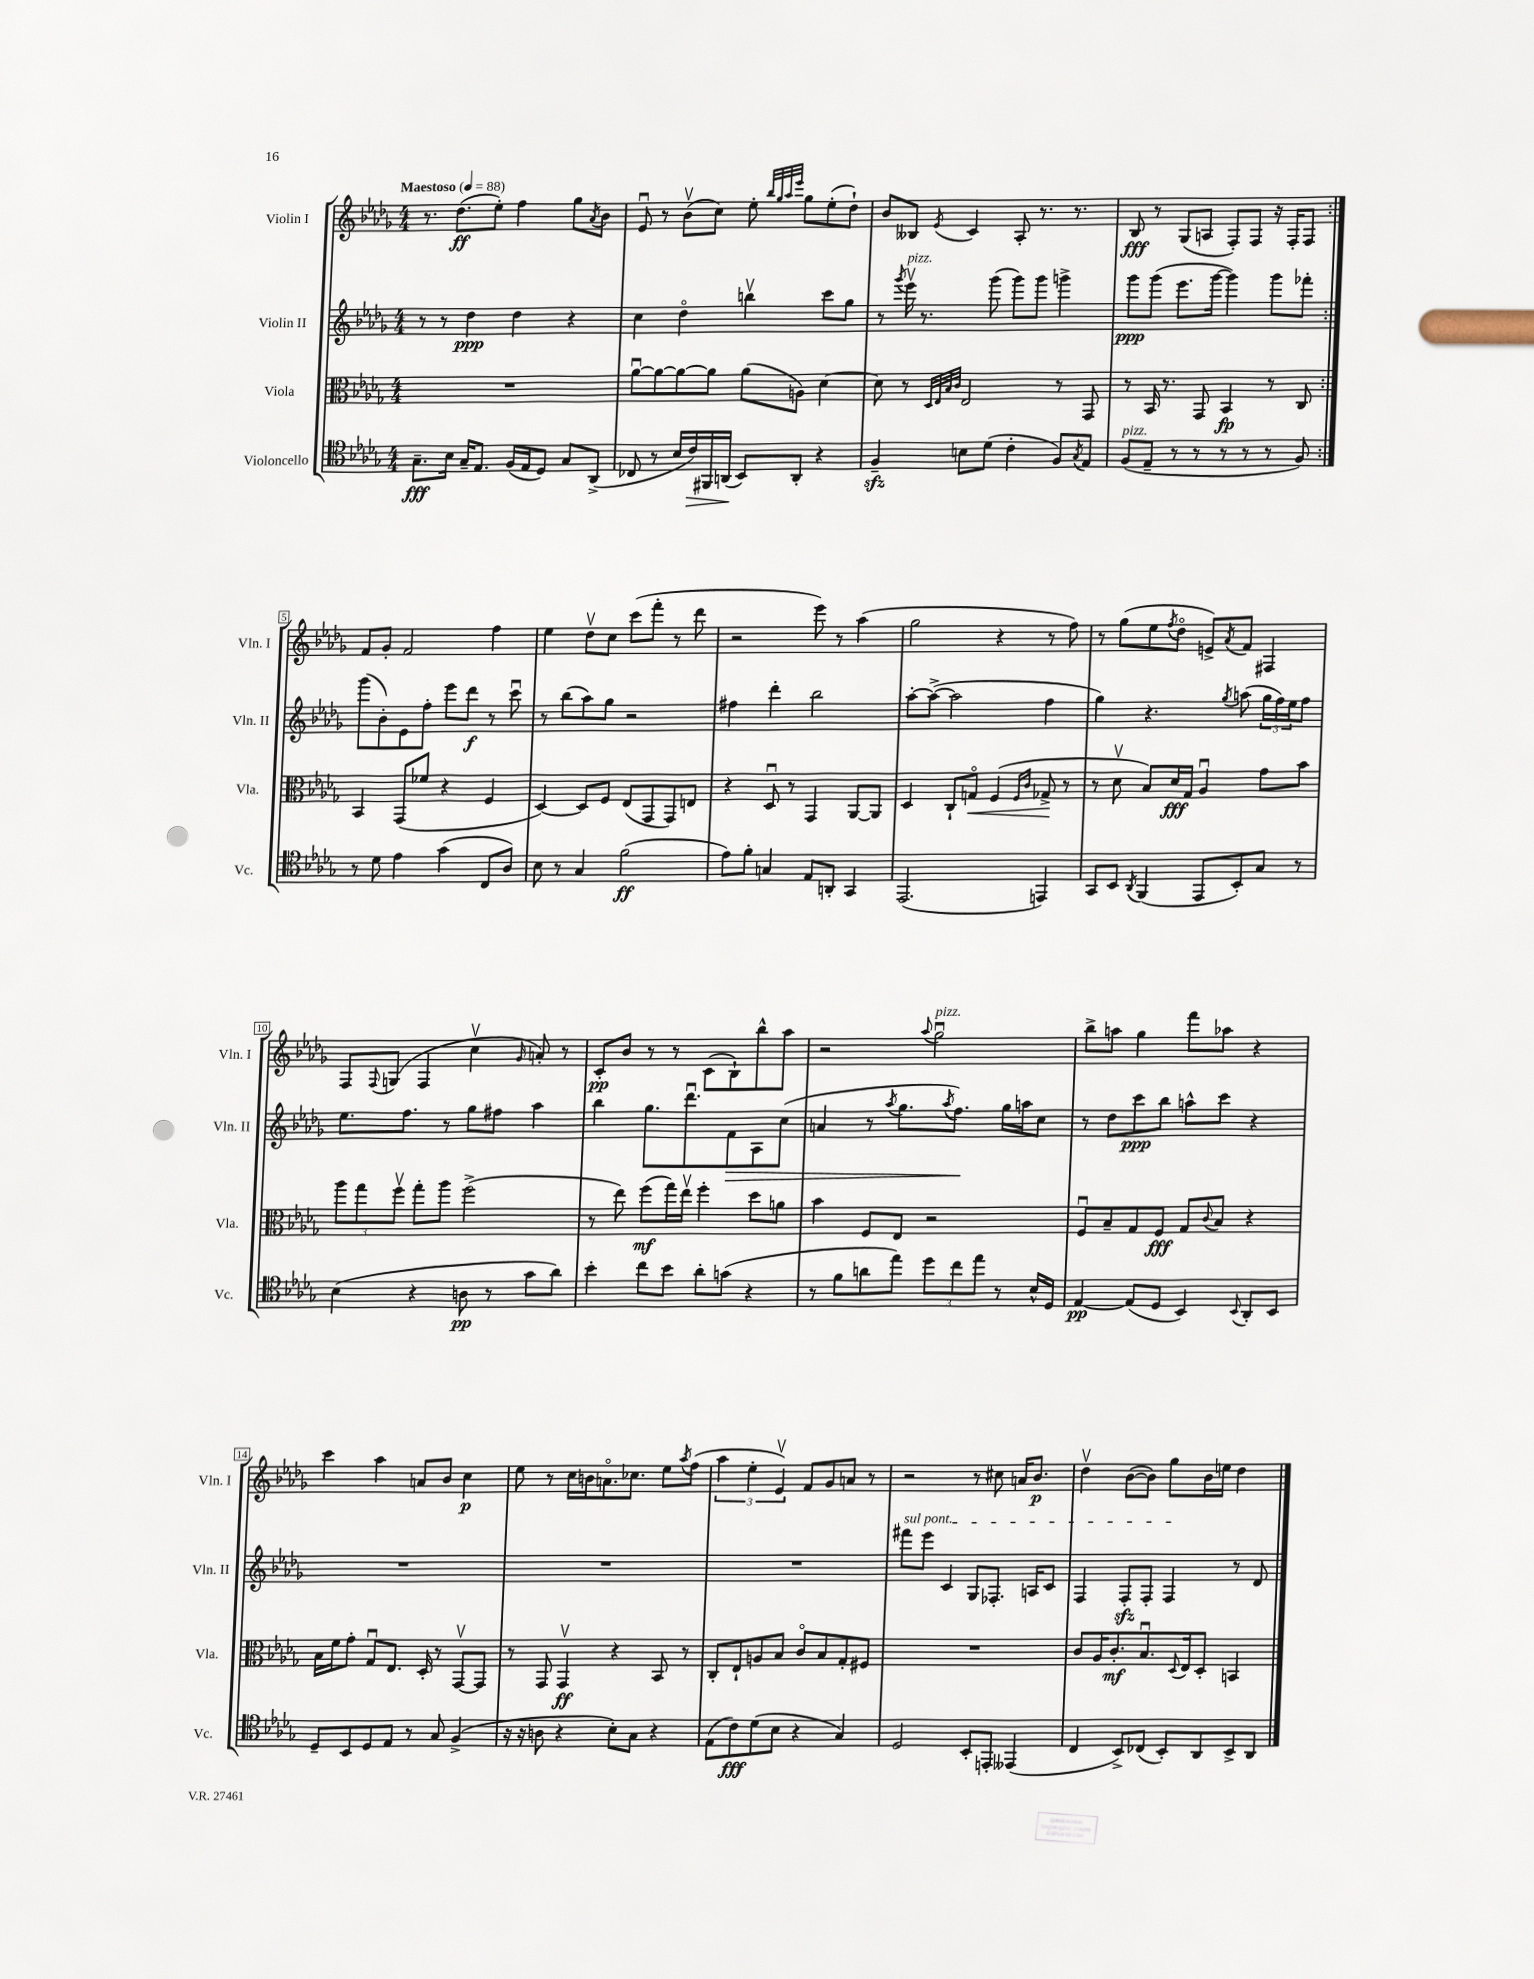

**kern	**dynam	**kern	**dynam	**kern	**dynam	**kern	**dynam
*part4	*part4	*part3	*part3	*part2	*part2	*part1	*part1
*staff4	*staff4	*staff3	*staff3	*staff2	*staff2	*staff1	*staff1
*I"Violoncello	*	*I"Viola	*	*I"Violin II	*	*I"Violin I	*
*I'Vc.	*	*I'Vla.	*	*I'Vln. II	*	*I'Vln. I	*
*clefC4	*	*clefC3	*	*clefG2	*	*clefG2	*
*k[b-e-a-d-g-]	*	*k[b-e-a-d-g-]	*	*k[b-e-a-d-g-]	*	*k[b-e-a-d-g-]	*
*M4/4	*	*M4/4	*	*M4/4	*	*M4/4	*
*MM88	*	*MM88	*	*MM88	*	*MM88	*
=1	=1	=1	=1	=1	=1	=1	=1
!	!	!	!	!	!	!LO:TX:a:B:t=Maestoso	!
8.G-~\L	fff	1r	.	8r	.	8.r	.
.	.	.	.	8r	.	.	.
16B-\Jk	.	.	.	.	.	(8.dd-\L	ff
16G-~/KL	.	.	.	4dd-\	ppp	.	.
8.E-/J	.	.	.	.	.	.	.
.	.	.	.	.	.	8ee-'\J)	.
(16F/LL	.	.	.	4dd-\	.	4ff\	.
16E-/J	.	.	.	.	.	.	.
8D-/J)	.	.	.	.	.	.	.
8G-/L	.	.	.	4r	.	8gg-\L	.
.	.	.	.	.	.	8qa-/	.
(8AA-^/J	.	.	.	.	.	8b-\J	.
=2	=2	=2	=2	=2	=2	=2	=2
8C-X/	.	[8a-u\L	.	4cc\	.	8e-u/	.
8r	.	8a-\_	.	.	.	8r	.
16B-/LL	.	8a-\_	.	4dd-\	.	(8b-v\L	.
!	!LO:HP:b	!	!	!	!	!	!
16c/)	>	.	.	.	.	.	.
16FF#X/	.	8a-\J]	.	.	.	8cc\J)	.
(16AAn/JJ	.	.	.	.	.	.	.
8BB-/L)	]	(8a-\L	.	4bbnv\	.	8ee-'\	.
.	.	.	.	.	.	32qqbb-/LLL	.
.	.	.	.	.	.	32qqgg-/	.
.	.	.	.	.	.	32qqaa-/	.
.	.	.	.	.	.	32qqeee-/JJJ	.
8AA'/J	.	8An\J)	.	.	.	8gg-\L	.
4r	.	[4d-\	.	8ccc\L	.	(8ee-'\	.
.	.	.	.	8gg-\J	.	8dd-`\J)	.
=3	=3	=3	=3	=3	=3	=3	=3
4Fzz~/	.	8d-\]	.	8r	.	8b-/L	.
.	.	.	.	8qggg-/	.	.	.
!	!	!	!	!LO:TX:a:i:t=pizz.	!	!	!
.	.	8r	.	16eee-v\	.	8B--X/J	.
.	.	.	.	8.r	.	.	.
.	.	32qqD-/LLL	.	.	.	.	.
.	.	32qqE-/	.	.	.	.	.
.	.	32qqB-/	.	.	.	.	.
.	.	32qqc/JJJ	.	.	.	8qe-/	.
8Bn\L	.	2E-/	.	.	.	4c/	.
(8d-\J	.	.	.	(8ggg-\	.	.	.
4c'\	.	.	.	8ggg-\L)	.	8A-'/	.
.	.	.	.	8ggg-\J	.	8.r	.
8F/L)	.	8r	.	4gggn^\	.	.	.
.	.	.	.	.	.	8.r	.
8qG-/	.	.	.	.	.	.	.
8E-/J	.	8GG-/	.	.	.	.	.
=4	=4	=4	=4	=4	=4	=4	=4
!LO:TX:a:i:t=pizz.	!	!	!	!	!	!	!
(8F/L	.	8r	.	8ggg-\L	ppp	8B-/	fff
8E-~/J	.	16BB-/	.	(8ggg-\J	.	8r	.
.	.	8.r	.	.	.	.	.
8r	.	.	.	8.eee-\L	.	(8G-/L	.
8r	.	8GG-/	.	.	.	8An/J	.
.	.	.	.	[16ggg-\Jk	.	.	.
8r	.	4BB-/	fp	4ggg-\])	.	8F'/L)	.
8r	.	.	.	.	.	8F/J	.
8r	.	8r	.	8ggg-\L	.	16r	.
.	.	.	.	.	.	16F'/KL	.
8F/)	.	8C/	.	8fff-X'\J	.	8F/J	.
!!LO:LB:g=z
=5:|!	=5:|!	=5:|!	=5:|!	=5:|!	=5:|!	=5:|!	=5:|!
8r	.	4BB-/	.	(8ggg-\L	.	8f/L	.
8d-\	.	.	.	8b-'\)	.	8g-'/J	.
4e-\	.	(8GG-/L	.	8e-\	.	2f/	.
.	.	8f-X/J	.	8ff'\J	.	.	.
(4g-\	.	4r	.	8eee-\L	.	.	.
.	.	.	.	8ddd-\J	f	.	.
8C/L	.	4F/	.	8r	.	4ff\	.
8A-/J)	.	.	.	8cccu\	.	.	.
=6	=6	=6	=6	=6	=6	=6	=6
8B-\	.	[4D-/)	.	8r	.	4ee-\	.
8r	.	.	.	(8bb-\L	.	.	.
4G-/	.	8D-/L]	.	8aa-\)	.	8dd-v\L	.
.	.	8F/J	.	8gg-\J	.	8cc\J	.
(2f\	ff	(8E-/L	.	2r	.	(8ccc\L	.
.	.	8GG-/	.	.	.	8fff'\J	.
.	.	8GG-/)	.	.	.	8r	.
.	.	8En/J	.	.	.	8ddd-\	.
=7	=7	=7	=7	=7	=7	=7	=7
8e-\L)	.	4r	.	4ff#X\	.	2r	.
8f'\J	.	.	.	.	.	.	.
4Gn/	.	8D-u/	.	4ddd-'\	.	.	.
.	.	8r	.	.	.	.	.
8E-/L	.	4GG-/	.	2bb-\	.	8eee-\)	.
8AAn'/J	.	.	.	.	.	8r	.
4GG-/	.	[8AA-/L	.	.	.	(4aa-\	.
.	.	8AA-/J]	.	.	.	.	.
=8	=8	=8	=8	=8	=8	=8	=8
(2.EE-/	.	4D-/	.	[8aa-'\L	.	2gg-\	.
.	.	.	.	(8aa-^\J_	.	.	.
.	.	8C`/L	.	2aa-\]	.	.	.
!	!	!	!LO:HP:b	!	!	!	!
.	.	8Gn/J	<	.	.	.	.
.	.	(4F/	.	.	.	4r	.
.	.	16qqF/LL	.	.	.	.	.
.	.	16qqc/JJ	.	.	.	.	.
4EEn/)	.	8G-X^/	.	4ff\	.	8r	.
.	.	8r	[	.	.	8ff\)	.
=9	=9	=9	=9	=9	=9	=9	=9
8GG-/L	.	8r	.	4gg-\)	.	8r	.
8BB-/J	.	8d-v\	.	.	.	(8gg-\L	.
8qAA-/	.	.	.	.	.	.	.
(4FF/	.	8B-/L)	.	4.r	.	8ee-\	.
.	.	.	.	.	.	8qff/	.
.	.	16d-/L	fff	.	.	8dd-\J	.
.	.	16G-/JJ	.	.	.	.	.
8EE-/L	.	4A-u/	.	.	.	8en^/L)	.
.	.	.	.	8qgg-/	.	8qa-/	.
8BB-'/)	.	.	.	(8aan\	.	8f/J	.
8G-/J	.	8g-\L	.	24gg-\LL	.	4F#X/	.
.	.	.	.	24ff\)	.	.	.
.	.	.	.	24ee-\J	.	.	.
8r	.	8b-\J	.	8ff\J	.	.	.
!!LO:LB:g=z
=10	=10	=10	=10	=10	=10	=10	=10
(4B-\	.	12aa-\L	.	8.ee-\L	.	8F/L	.
.	.	12gg-\	.	.	.	.	.
.	.	.	.	.	.	8qqF/	.
.	.	.	.	.	.	(8Gn/J	.
.	.	12ffv\J	.	.	.	.	.
.	.	.	.	8.ff\J	.	.	.
4r	.	8gg-'\L	.	.	.	4F/	.
.	.	8aa-\J	.	8r	.	.	.
8An\	pp	(2ff^\	.	8gg-\L	.	4ccv\	.
8r	.	.	.	8ff#X\J	.	.	.
.	.	.	.	.	.	16qqg-/	.
8g-\L	.	.	.	4aa-\	.	8an'/)	.
8a-\J)	.	.	.	.	.	8r	.
=11	=11	=11	=11	=11	=11	=11	=11
4b-'\	.	8r	.	4bb-\	.	8c'/L	pp
.	.	8ee-\)	.	.	.	8b-/J	.
8cc\L	.	(8ff\L	mf	8.gg-\L	.	8r	.
8b-\J	.	16gg-\L)	.	.	.	8r	.
.	.	16ee-v\JJ	.	8.ddd-u\	.	.	.
8a-'\L	.	4ff'\	.	.	.	(8c\L	.
!	!	!	!	!	!LO:HP:b	!	!
(8gn\J	.	.	.	8f\	>	8B-`\)	.
4r	.	8dd-\L	.	8A-\	.	8bb-^^\	.
.	.	8an\J	.	(8cc\J	.	8aa-\J	.
=12	=12	=12	=12	=12	=12	=12	=12
8r	.	4b-\	.	4an/	.	2r	.
8f\L	.	.	.	.	.	.	.
8an\	.	8F/L	.	8r	.	.	.
.	.	.	.	8qaa-/	.	.	.
8ee-\J)	.	8E-/J	.	8.gg-\L	.	.	.
.	.	.	.	.	.	8qqaa-/	.
!	!	!	!	!	!	!LO:TX:a:i:t=pizz.	!
12dd-\L	.	2r	.	.	.	2gg-u\	.
.	.	.	.	8qaa-/	.	.	.
.	.	.	.	8.ff\J)	.	.	.
12cc\	.	.	.	.	.	.	.
12ee-\J	.	.	.	.	.	.	.
8r	.	.	.	16gg-\LL	]	.	.
.	.	.	.	16aan\J	.	.	.
16B-^^/LL	.	.	.	8cc\J	.	.	.
16D-/JJ	.	.	.	.	.	.	.
=13	=13	=13	=13	=13	=13	=13	=13
[4E-/	pp	8Fu/L	.	8r	.	8bb-^\L	.
.	.	8B-~/	.	8dd-\L	.	8aan\J	.
(8E-/L]	.	8G-/	.	8ccc\	ppp	4gg-\	.
8D-/J	.	8F/J	fff	8bb-\J	.	.	.
4BB-/)	.	8G-/L	.	8aan^^\L	.	8fff\L	.
.	.	8qqc/	.	.	.	.	.
.	.	8B-/J	.	8ccc\J	.	8aa-X\J	.
8qqBB-/	.	.	.	.	.	.	.
8AA-'/L	.	4r	.	4r	.	4r	.
8BB-/J	.	.	.	.	.	.	.
!!LO:LB:g=z
=14	=14	=14	=14	=14	=14	=14	=14
8D-~/L	.	16B-\LL	.	1r	.	4ccc\	.
.	.	16f\J	.	.	.	.	.
8BB-/	.	8g-'\J	.	.	.	.	.
8D-/	.	8G-u/L	.	.	.	4aa-\	.
8E-/J	.	8.E-/J	.	.	.	.	.
8r	.	.	.	.	.	8an/L	.
.	.	16D-'/	.	.	.	.	.
8G-/	.	8r	.	.	.	8b-/J	.
(4F^/	.	[8GG-v/L	.	.	.	4cc\	p
.	.	8GG-/J]	.	.	.	.	.
=15	=15	=15	=15	=15	=15	=15	=15
16r	.	8r	.	1r	.	8ee-\	.
16r	.	.	.	.	.	.	.
8An\	.	8GG-/	.	.	.	8r	.
4r	.	4GG-v/	ff	.	.	16cc\LL	.
.	.	.	.	.	.	16bn\J	.
.	.	.	.	.	.	8.an\	.
8B-'\L)	.	4r	.	.	.	.	.
.	.	.	.	.	.	8.cc-X\J	.
8G-\J	.	.	.	.	.	.	.
4r	.	8BB-/	.	.	.	8ee-\L	.
.	.	.	.	.	.	8qaa-/	.
.	.	8r	.	.	.	(8ff\J	.
=16	=16	=16	=16	=16	=16	=16	=16
(8E-\L	.	8C'/L	.	1r	.	6aa-\	.
8c\)	fff	8E-`/	.	.	.	.	.
.	.	.	.	.	.	6ee-'\	.
(8d-\	.	8An/	.	.	.	.	.
.	.	.	.	.	.	6e-v/)	.
8B-\J	.	8B-/J	.	.	.	.	.
4r	.	8c/L	.	.	.	8f/L	.
.	.	8B-/	.	.	.	8g-/	.
4G-/)	.	8G-'/	.	.	.	8an/J	.
.	.	8F#X/J	.	.	.	8r	.
=17	=17	=17	=17	=17	=17	=17	=17
!	!	!	!	!LO:TX:a:i:t=sul pont.	!	!	!
2D-/	.	1r	.	8fff#X\L	.	2r	.
.	.	.	.	8eee-\J	.	.	.
.	.	.	.	4c/	.	.	.
8BB-'/L	.	.	.	8G-/L	.	8r	.
8EEn'/J	.	.	.	8.F-X'/J	.	8cc#X\	.
(4EE--X/	.	.	.	.	.	16an/KL	.
.	.	.	.	16An/KL	.	8.b-/J	p
.	.	.	.	8c/J	.	.	.
=18	=18	=18	=18	=18	=18	=18	=18
4C/	.	8c/L	.	4F/	.	4dd-v\	.
.	.	16A-/K	.	.	.	.	.
.	.	8.c'/	mf	.	.	.	.
8BB-^/L)	.	.	.	8Fzz'/L	.	([8b-\L	.
(8C-X/J	.	8.B-u/	.	8F'/J	.	8b-\J])	.
8BB-'/L)	.	.	.	4F/	.	8gg-\L	.
.	.	8qqD-/	.	.	.	.	.
.	.	16E-/k	.	.	.	.	.
8AA-/	.	8D-'/J	.	.	.	16b-\L	.
.	.	.	.	.	.	16een\JJ	.
8BB-^/	.	4BBn/	.	8r	.	4dd-\	.
8AA-/J	.	.	.	8d-/	.	.	.
==	==	==	==	==	==	==	==
*-	*-	*-	*-	*-	*-	*-	*-
